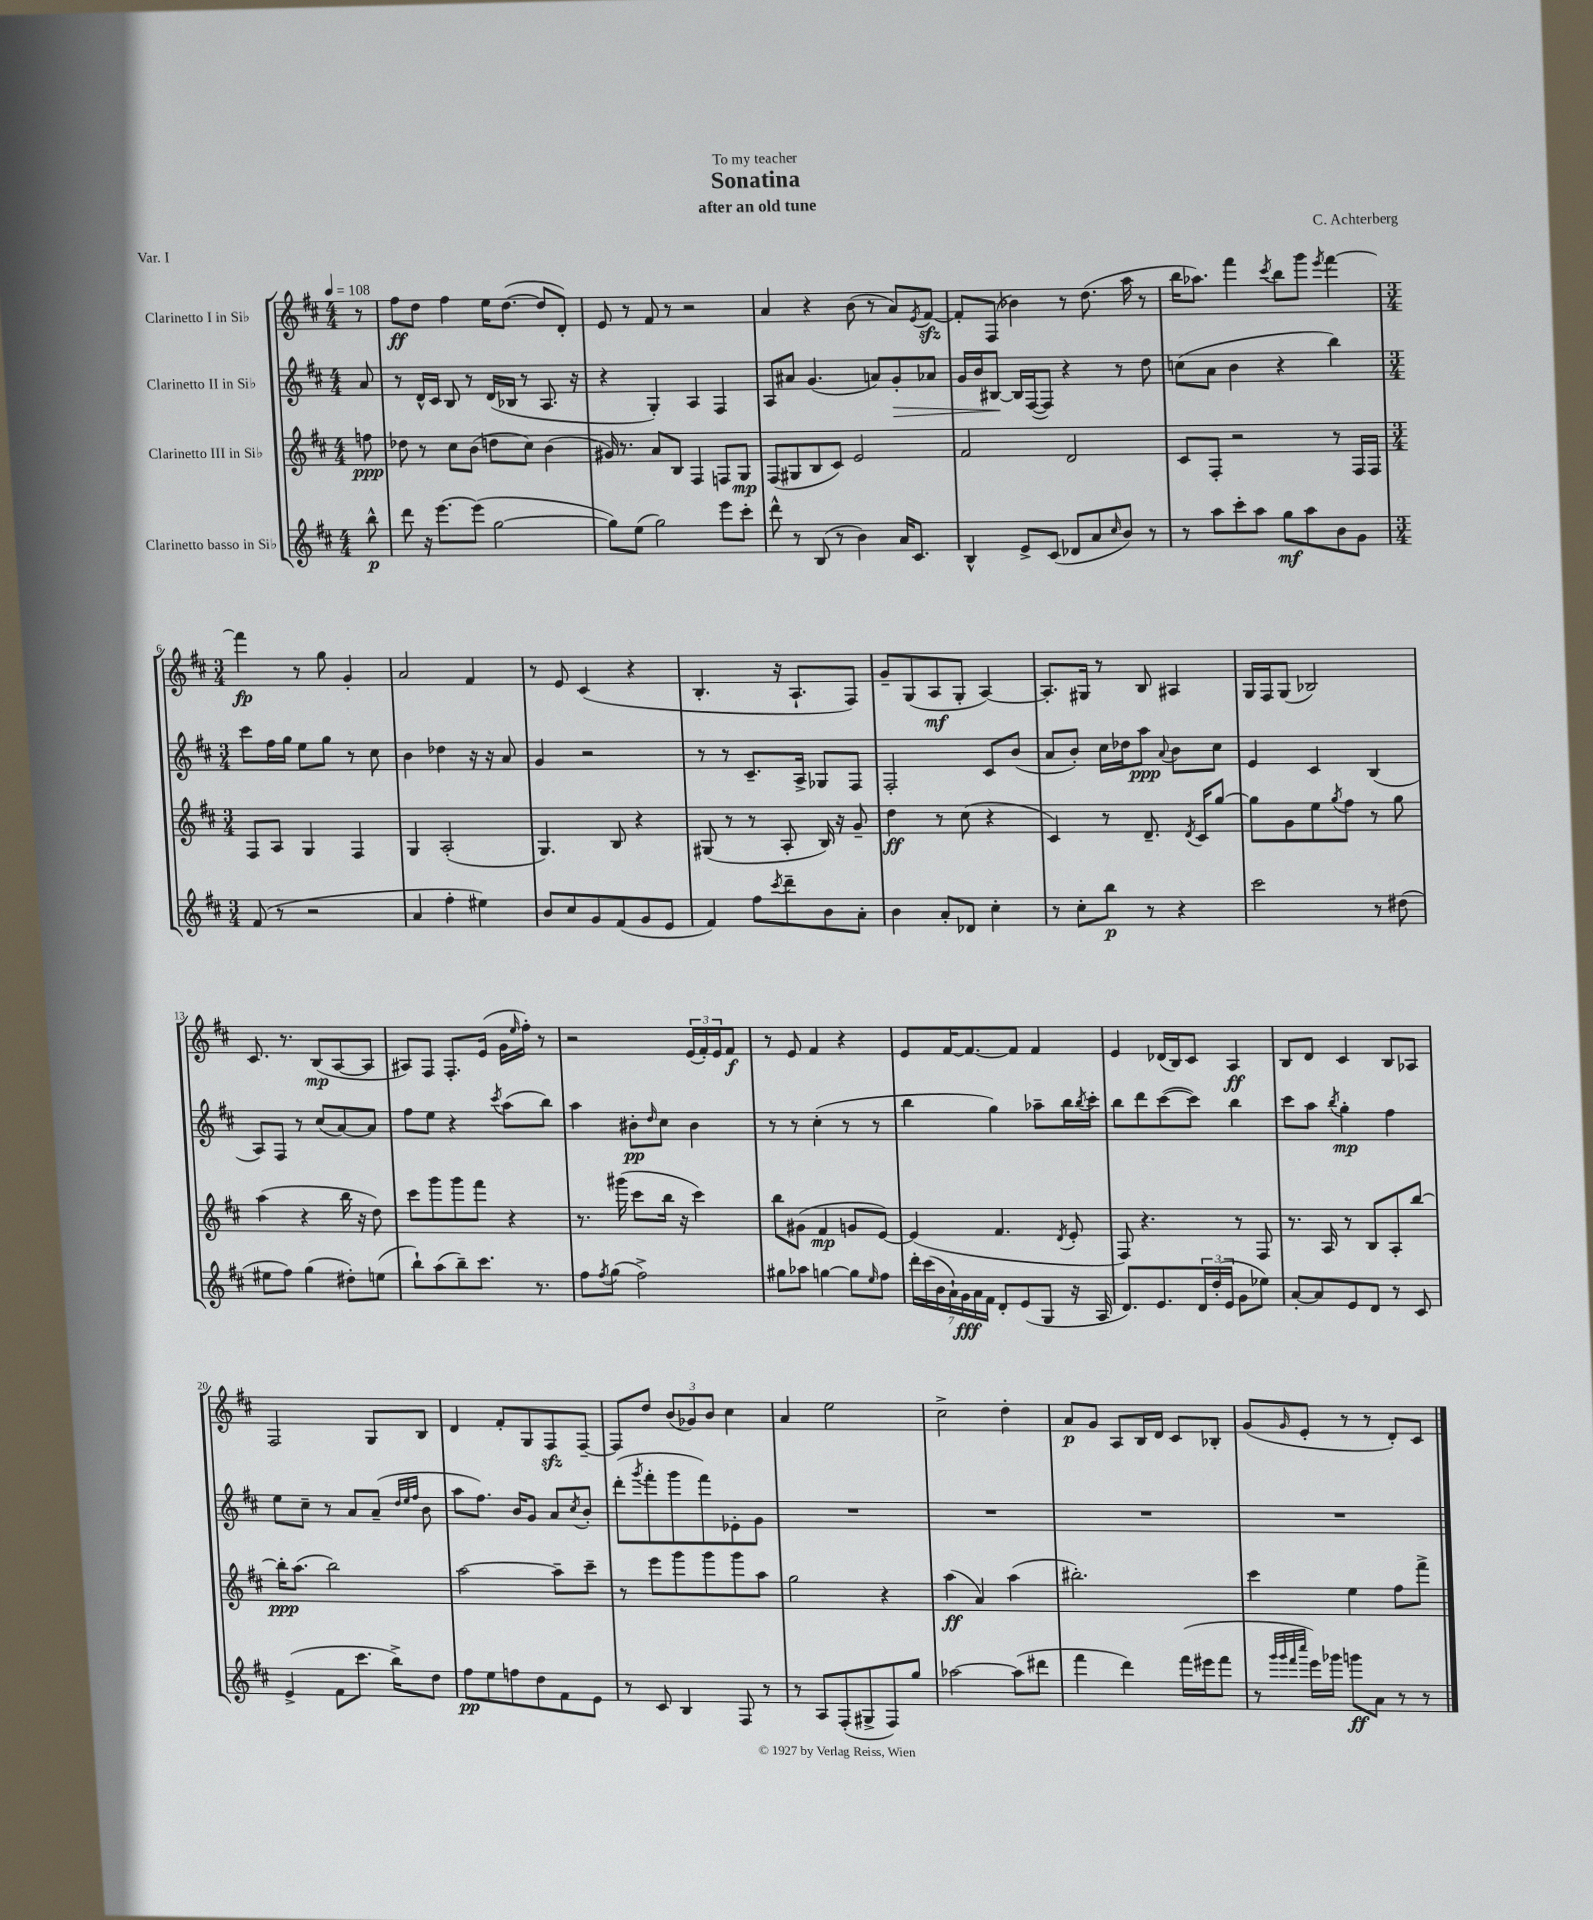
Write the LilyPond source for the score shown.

\header { title = "Sonatina" composer = "C. Achterberg" subtitle = "after an old tune" dedication = "To my teacher" piece = "Var. I" }
<<
\new StaffGroup <<
\new Staff = "s0" \with { instrumentName = "Clarinetto I in Sib" } {
    \clef treble \key d \major \numericTimeSignature \time 4/4 \partial 8 \tempo 4 = 108
    r8 |
    fis''8\ff d''8 fis''4 e''16 d''8.~( d''8 d'8-.) |
    e'8 r8 fis'8 r8 r2 |
    a'4 r4 b'8( r8 a'8) \acciaccatura { e'8 } fis'8~\sfz |
    fis'8-. fis8( bes'4) r8 d''8.( a''16 r8 |
    b''16 aes''8.) fis'''4 \acciaccatura { cis'''8 } b''8 g'''8 \acciaccatura { e'''8 } fis'''4~ |
    \numericTimeSignature \time 3/4 fis'''4\fp r8 g''8 g'4-. |
    a'2 fis'4 |
    r8 e'8 cis'4( r4 |
    b4.-. r16 a8.-! fis8) |
    g'8-- g8( a8\mf g8-. a4~) |
    a8.-. gis16 r8 b8 ais4 |
    g16 fis16 g8( bes2) |
    cis'8. r8. b8\mp( a8~ a8 |
    ais8) fis8 fis8.-. e'16( g'16 \grace { e''16 } fis''16-.) r8 |
    r2 \tuplet 3/2 { e'16( fis'16-.) e'16 } fis'8\f |
    r8 e'8 fis'4 r4 |
    e'8 fis'16~ fis'8.~ fis'8 fis'4 |
    e'4 des'16( b16) cis'8 a4\ff |
    b8 d'8 cis'4 b8 aes8 |
    fis2 g8 b8 |
    d'4 fis'8-. g8 fis8\sfz fis8~-- |
    fis8 d''8 \tuplet 3/2 { b'8( ges'8) b'8 } cis''4 |
    a'4 e''2 |
    cis''2-> d''4-. |
    a'8\p g'8 a8 b16 d'16 cis'8 bes8-. |
    g'8( \grace { g'16 } e'8-. r8 r8 d'8-.) cis'8 \bar "|." |
}
\new Staff = "s1" \with { instrumentName = "Clarinetto II in Sib" } {
    \clef treble \key d \major \numericTimeSignature \time 4/4 \partial 8
    a'8 |
    r8 d'16-^ cis'16 b8 r8 d'16( bes16 r8 a8. r16 |
    r4 g4-.) a4 fis4 |
    a8 ais'8 g'4.( a'8) g'8-.\> aes'8 |
    g'16 b'16 bis8~\! bis16 fis16~( fis8) r4 r8 d''8 |
    c''8( a'8 b'4 r4 b''4) |
    \numericTimeSignature \time 3/4 cis'''8 fis''16 g''16 e''8 g''8 r8 cis''8 |
    b'4 des''4 r16 r16 a'8 |
    g'4 r2 |
    r8 r8 cis'8.-- a16-> ges8 fis8 |
    fis2-. cis'8 b'8( |
    a'8 b'8-.) cis''16 des''16 a''8\ppp \appoggiatura { a'8 } b'8 cis''8 |
    e'4 cis'4 b4( |
    a8) fis8 r8 cis''8( a'8~) a'8 |
    fis''8 e''8 r4 \acciaccatura { cis'''8 } a''8( b''8) |
    a''4 bis'8-.\pp \grace { d''16 } cis''8 bis'4 |
    r8 r8 cis''4-.( r8 r8 |
    b''4 g''4) aes''8-- b''16 \acciaccatura { b''8 } cis'''16-. |
    b''8 d'''8 cis'''8~( cis'''8) b''4 |
    cis'''8 a''8 \acciaccatura { b''8 } g''4-.\mp fis''4 |
    e''8 cis''8-- r8 a'8 a'8--( \grace { d''32 e''32 fis''32 } b'8 |
    a''8 fis''8.) b'16 g'8 a'8 \acciaccatura { cis''8 } b'8-. |
    d'''8-.( \acciaccatura { g'''8 } fis'''8-. g'''8 fis'''8) ees'8-. g'8 |
    R2. |
    R2. |
    R2. |
    R2. \bar "|." |
}
\new Staff = "s2" \with { instrumentName = "Clarinetto III in Sib" } {
    \clef treble \key d \major \numericTimeSignature \time 4/4 \partial 8
    f''8\ppp |
    des''8 r8 cis''8 b'8( d''8 cis''8) b'4( |
    gis'16) r8. a'8 b8 fis4 f8 g8\mp |
    fis8( gis8 b8 cis'8) e'2 |
    fis'2 d'2 |
    cis'8 fis8-. r2 r8 fis16 fis16 |
    \numericTimeSignature \time 3/4 fis8 a8 g4 fis4 |
    g4 a2-.( |
    g4.) b8 r4 |
    gis8( r8 r8 a8-. b16) r16 g'8-- |
    d''4\ff r8 cis''8( r4 |
    cis'4) r8 d'8.-- \acciaccatura { d'8 } cis'16 g''8~ |
    g''8 g'8 e''8 \acciaccatura { g''8 } fis''8 r8 g''8 |
    a''4( r4 b''16 r16 d''8) |
    cis'''8 g'''8 g'''8 fis'''8 r4 |
    r8. gis'''16( cis'''8 b''16 r16 cis'''4) |
    b''8 gis'8( fis'4\mp g'8 e'8~) |
    e'4( fis'4. \acciaccatura { d'8 } e'8-. |
    fis8) r4. r8 fis8 |
    r8. a16 r8 b8 a8-. b''8~ |
    b''16-.\ppp a''8.( b''2) |
    a''2~ a''8-- cis'''8-- |
    r8 e'''8 g'''8 g'''8 g'''8 a''8 |
    g''2 r4 |
    a''4\ff( a'4) a''4( |
    bis''2.-.) |
    cis'''4 e''4 fis''8 fis'''8-> \bar "|." |
}
\new Staff = "s3" \with { instrumentName = "Clarinetto basso in Sib" } {
    \clef treble \key d \major \numericTimeSignature \time 4/4 \partial 8
    b''8-^\p |
    d'''8 r16 e'''8.~ e'''8( g''2~ |
    g''8) e''8( g''2) e'''8 cis'''8-. |
    d'''8-^ r8 b8( r8 b'4) a'16 cis'8. |
    b4-^ e'8-> cis'8( des'8 a'8 \grace { cis''16 } b'8) r8 |
    r8 a''8 cis'''8-. a''8 g''8\mf a''8 b'8 g'8 |
    \numericTimeSignature \time 3/4 fis'8( r8 r2 |
    a'4 fis''4-. eis''4) |
    b'8 cis''8 g'8 fis'8( g'8 e'8 |
    fis'4) fis''8 \acciaccatura { cis'''8 } d'''8-- b'8 a'8-. |
    b'4 a'8-. des'8 cis''4-. |
    r8 cis''8-. b''8\p r8 r4 |
    cis'''2 r8 dis''8( |
    eis''8 fis''8) g''4( dis''8-.) e''8( |
    b''8-!) a''8( b''8--) cis'''8. r8. |
    fis''8 \acciaccatura { fis''8 } g''8( fis''2->) |
    gis''8 aes''8 g''4~ g''8 \grace { e''16 } fis''8 |
    \tuplet 7/4 { d'''16-. cis'''16( b'16 a'16-!) g'16\fff a'16 fis'16 } d'8-. e'8( g8 r16 a16 |
    d'8.) e'8. \tuplet 3/2 { d'16 d''16-.( e'16 } g'8 ees''8) |
    a'8~-. a'8 e'8 d'8 r8 cis'8 |
    e'4->( fis'8 cis'''8. b''16->) d''8 |
    fis''8\pp e''8 f''8 d''8 fis'8 e'8 |
    r8 cis'8 b4 fis8 r8 |
    r8 a8 fis8-.( gis8-> fis8) g''8 |
    aes''2~ aes''8( dis'''8 |
    fis'''4 d'''4) fis'''16( eis'''16 fis'''8 |
    r8 \grace { g'''32 g'''32 fis'''32 cis''''32 } e'''16) ges'''16 g'''8\ff a'8 r8 r8 \bar "|." |
}
>>
>>
